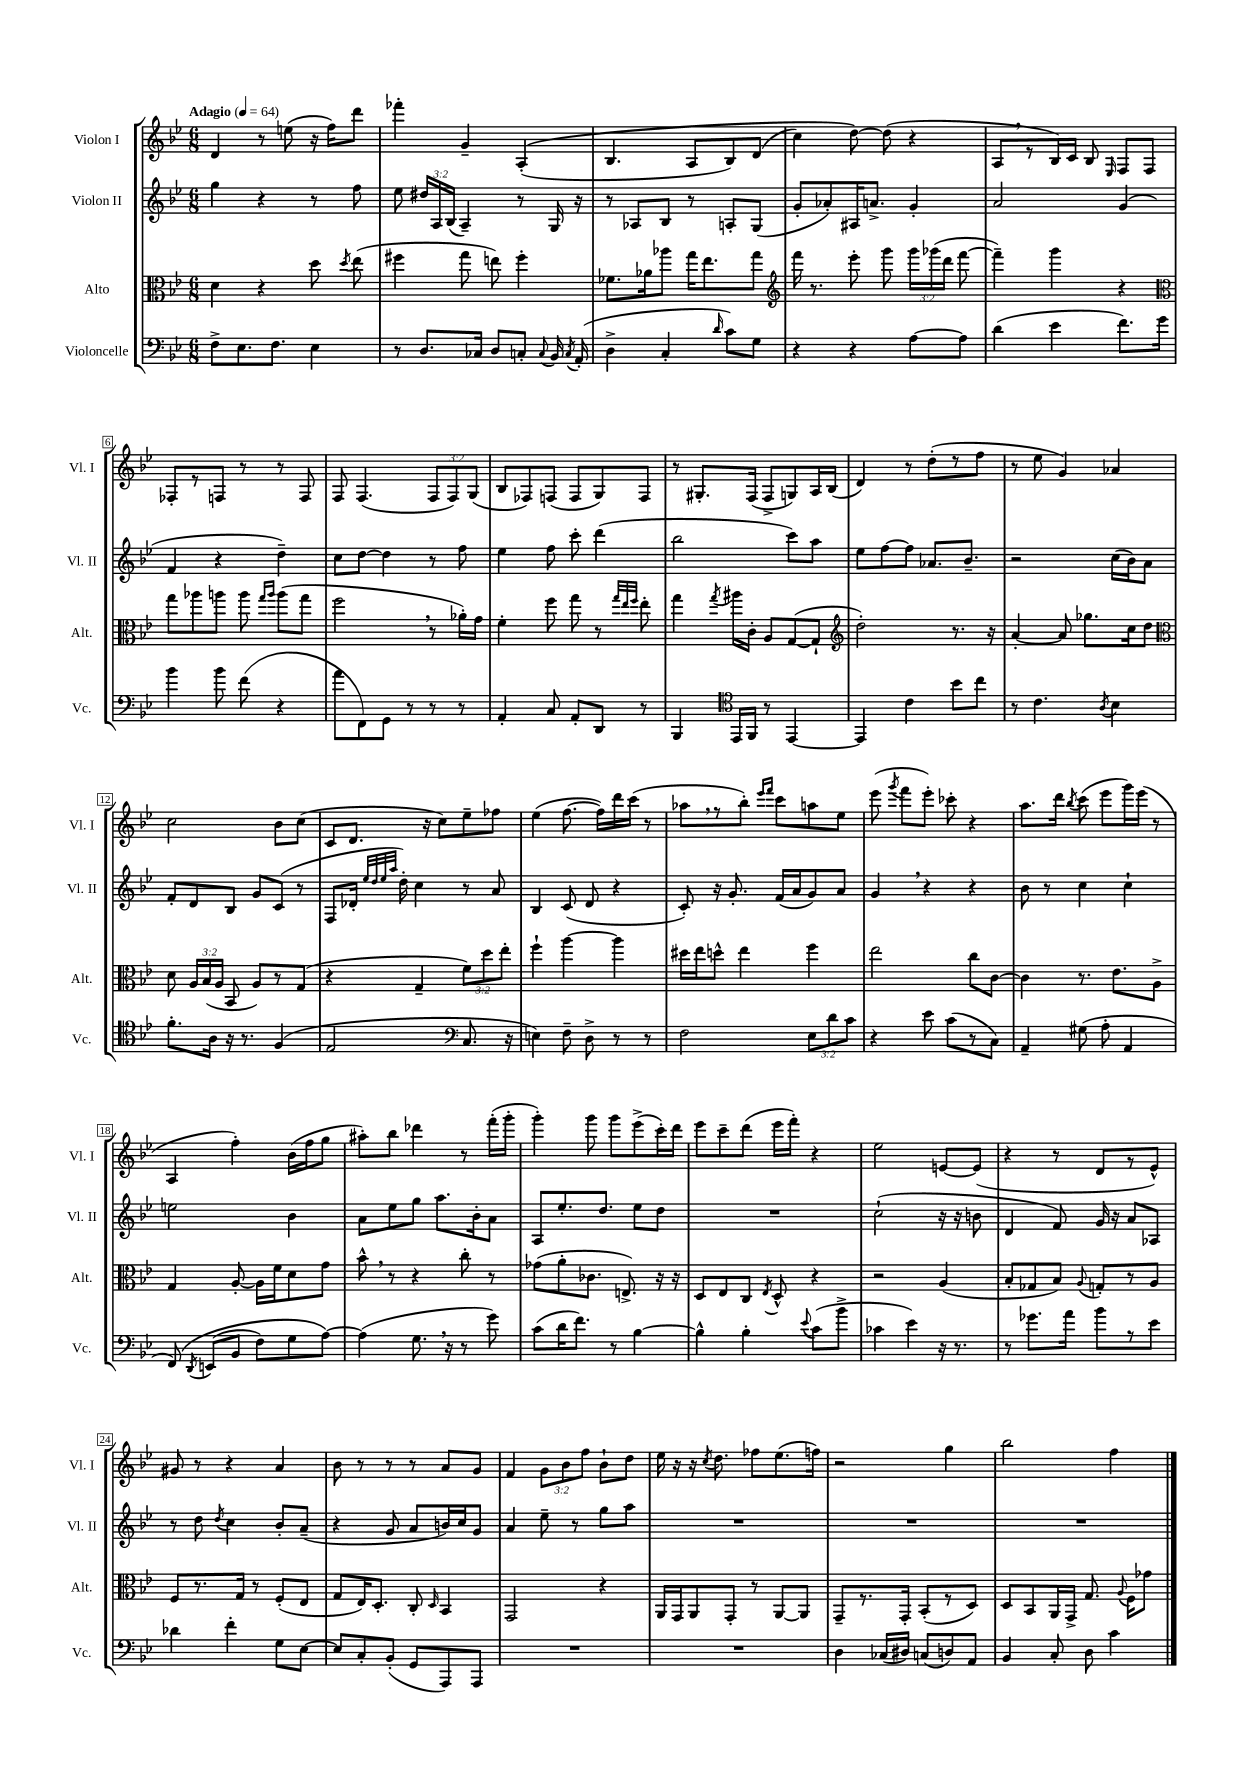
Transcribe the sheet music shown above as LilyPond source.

<<
\new StaffGroup <<
\new Staff = "s0" \with { instrumentName = "Violon I" shortInstrumentName = "Vl. I" } {
    \clef treble \key bes \major \numericTimeSignature \time 6/8 \override Staff.TupletNumber.text = #tuplet-number::calc-fraction-text \tempo "Adagio" 4 = 64
    \autoBeamOff d'4 r8 e''8( r16 f''16[) d'''8] |
    fes'''4-. g'4-- a4-.(\( |
    bes4. a8[ bes8) d'8]( |
    c''4) d''8~\) d''8( r4 |
    a8[ \breathe r8 bes16) c'16] bes8 \grace { ees16 } f8[ f8] |
    fes8[-. r8 f8] r8 r8 f8 |
    f8 f4.( \tuplet 3/2 { f8[ f8) g8]( } |
    bes8[ fes8) f8]( f8[ g8) f8] |
    r8 gis8.[-. f16]( f8[-> g8) a16 bes16]( |
    d'4) r8 d''8[-.( r8 f''8] |
    r8 ees''8 g'4) aes'4 |
    c''2 bes'8[ c''8]( |
    c'8[ d'8.] r16 c''8[) ees''8-- fes''8] |
    ees''4( f''8.~ f''16[) d'''16 c'''16]( r8 |
    aes''8[ \breathe r8 bes''8]-.) \grace { ees'''16[ f'''16] } c'''8[ a''8 ees''8] |
    ees'''8( \acciaccatura { g'''8 } f'''8[ ees'''8]-.) ces'''8-. r4 |
    a''8.[ d'''16] \acciaccatura { bes''8 } c'''8( ees'''8[ g'''16) ees'''16]( r8 |
    a4 f''4-.) bes'16[( f''16 g''8] |
    ais''8[-.) bes''8] des'''4 r8 f'''16[-.( g'''16]-. |
    g'''4-.) g'''8 g'''8[ ees'''8->( c'''16-.) d'''16] |
    ees'''8[ c'''8-- d'''8]( ees'''16[ f'''16]-.) r4 |
    ees''2 e'8[~ e'8]( |
    r4 r8 d'8[ r8 ees'8]-^) |
    gis'8 r8 r4 a'4 |
    bes'8 r8 r8 r8 a'8[ g'8] |
    f'4 \tuplet 3/2 { g'8[ bes'8 f''8] } bes'8[-! d''8] |
    ees''16 r16 r16 \acciaccatura { c''8 } d''8. fes''8[ ees''8.( f''16]) |
    r2 g''4 |
    bes''2 f''4 \bar "|." |
}
\new Staff = "s1" \with { instrumentName = "Violon II" shortInstrumentName = "Vl. II" } {
    \clef treble \key bes \major \numericTimeSignature \time 6/8 \override Staff.TupletNumber.text = #tuplet-number::calc-fraction-text
    \autoBeamOff g''4 r4 r8 f''8 |
    ees''8 \tuplet 3/2 { dis''16[ a16 bes16]( } a4--) r8 g16 r16 |
    r8 aes8[ bes8] r8 a8[-. g8]( |
    g'8[-. aes'8-.) ais16 a'8.]-> g'4-. |
    a'2 g'4( |
    f'4 r4 d''4--) |
    c''8[ d''8]~ d''4 r8 f''8 |
    ees''4 f''8 c'''8-. d'''4( |
    bes''2 c'''8[) a''8] |
    ees''8[ f''8~ f''8] aes'8.[ bes'8.]-- |
    r2 c''16[( bes'16) a'8] |
    f'8[-. d'8 bes8] g'8[ c'8]( r8 |
    f8[ des'16]-. \grace { ees''32[ d''32 ees''32 a''32] } d''16-.) c''4 r8 a'8 |
    bes4 c'8( d'8 r4 |
    c'8-.) r16 g'8.-. f'16[( a'16 g'8) a'8] |
    g'4 \breathe r4 r4 |
    bes'8 r8 c''4 c''4-! |
    e''2 bes'4 |
    a'8[ ees''8 g''8] a''8.[ bes'16-. a'8] |
    a8[ ees''8.-. d''8.] ees''8[ d''8] |
    R2. |
    c''2-!( r16 r16 b'8 |
    d'4 f'8) g'16 r16 a'8[ aes8] |
    r8 d''8 \acciaccatura { d''8 } c''4 bes'8[-. a'8]--( |
    r4 g'8 a'8[ b'16) c''16 g'8] |
    a'4 ees''8-- r8 g''8[ a''8] |
    R2. |
    R2. |
    R2. \bar "|." |
}
\new Staff = "s2" \with { instrumentName = "Alto" shortInstrumentName = "Alt." } {
    \clef alto \key bes \major \numericTimeSignature \time 6/8 \override Staff.TupletNumber.text = #tuplet-number::calc-fraction-text
    \autoBeamOff d'4 r4 d''8 \acciaccatura { d''8 } ees''8( |
    fis''4 g''8 e''8) fis''4-. |
    fes'8.[ aes'16 aes''8] g''16[ ees''8. g''8] |
    \clef treble f'''16 r8. ees'''8-. g'''8 \tuplet 3/2 { g'''16[ ges'''16( d'''16] } f'''8~ |
    f'''4--) g'''4 r4 |
    \clef alto g''8[ aes''8 a''8] a''8 \grace { g''16[ a''16] } a''8[( g''8] |
    f''2 \breathe r8 aes'16[-.) g'16] |
    f'4-. f''8 g''8 r8 \grace { g''32[ ees''32 f''32] } ees''8-. |
    g''4 \acciaccatura { g''8 } ais''16[ c'16]-. a8[ g8~( g8]-! |
    \clef treble d''2-.) r8. r16 |
    a'4~-. a'8 ges''8.[ c''16 d''8] |
    \clef alto d'8 \tuplet 3/2 { a16[ bes16( a16] } bes,8 a8[) r8 g8]( |
    r4 g4-- \tuplet 3/2 { f'8[) d''8 ees''8]-. } |
    f''4-! a''4~ a''4 |
    dis''16[ ees''16 d''8]-^ ees''4 f''4 |
    ees''2 c''8[ c'8]~ |
    c'4 r8. ees'8.[ a8]-> |
    g4 a8~-. a16[ f'16 d'8 g'8] |
    bes'8-^ \breathe r8 r4 c''8-. r8 |
    ges'8[( a'8-. ces'8.] e8.->) r16 r16 |
    d8[ ees8 c8] \acciaccatura { ees8 } d8-^ r4 |
    r2 a4( |
    bes8[-. ges8 bes8]) \appoggiatura { a8 } g8[-. r8 a8] |
    f8[ r8. g16] r8 f8[-.( ees8] |
    g8[ ees16) d8.]-. c8-. \grace { d16 } bes,4 |
    g,2 r4 |
    a,16[ g,16 a,8 g,8]-. r8 a,8[~ a,8] |
    g,8[-- r8. g,16]-. bes,8[-.( r8 d8]) |
    d8[ bes,8 a,16 g,16]-> g8. \appoggiatura { a8 } f16[ ges'8] \bar "|." |
}
\new Staff = "s3" \with { instrumentName = "Violoncelle" shortInstrumentName = "Vc." } {
    \clef bass \key bes \major \numericTimeSignature \time 6/8 \override Staff.TupletNumber.text = #tuplet-number::calc-fraction-text
    \autoBeamOff f8[-> ees8. f8.] ees4 |
    r8 d8.[ ces16] d8[ c8]-. \appoggiatura { c8 } bes,16 \acciaccatura { c8 } a,16-.( |
    d4-> c4-. \grace { d'16 } c'8[) g8] |
    r4 r4 a8[~ a8] |
    d'4( ees'4 f'8.[) g'16] |
    bes'4 bes'8 f'8( r4 |
    a'8[ f,8) g,8] r8 r8 r8 |
    a,4-. c8 a,8[-. d,8] r8 |
    bes,,4 \clef tenor ees,16[ f,16] r8 ees,4~ |
    ees,4 c'4 bes'8[ c''8] |
    r8 c'4. \acciaccatura { a8 } bes4 |
    f'8.[-. a16] r16 r8. f4( |
    ees2 \clef bass c8. r16 |
    e4) f8-- d8-> r8 r8 |
    f2 \tuplet 3/2 { ees8[ d'8 c'8] } |
    r4 ees'8 c'8[( r8 c8]) |
    a,4-- gis8( a8-. a,4 |
    f,8)\( \acciaccatura { d,8 } e,8[( bes,8] f8[) g8 a8]~\) |
    a4( g8. \breathe r16 r8 g'8) |
    c'8[( d'16 f'8.]) r8 bes4~ |
    bes4-^ bes4-. \appoggiatura { ees'8 } c'8[( bes'8]-> |
    ces'4 ees'4) r16 r8. |
    r8 ges'8.[ a'16] bes'8[ r8 ees'8] |
    des'4 f'4-. g8[ ees8]~ |
    ees8[ c8-. bes,8]-.( g,8[ a,,8) a,,8] |
    R2. |
    R2. |
    d4 ces16[( dis16]) c8[( d8) a,8] |
    bes,4 c8-. d8 c'4 \bar "|." |
}
>>
>>
\layout { \context { \Score \override BarNumber.stencil = #(make-stencil-boxer 0.1 0.3 ly:text-interface::print) } }
